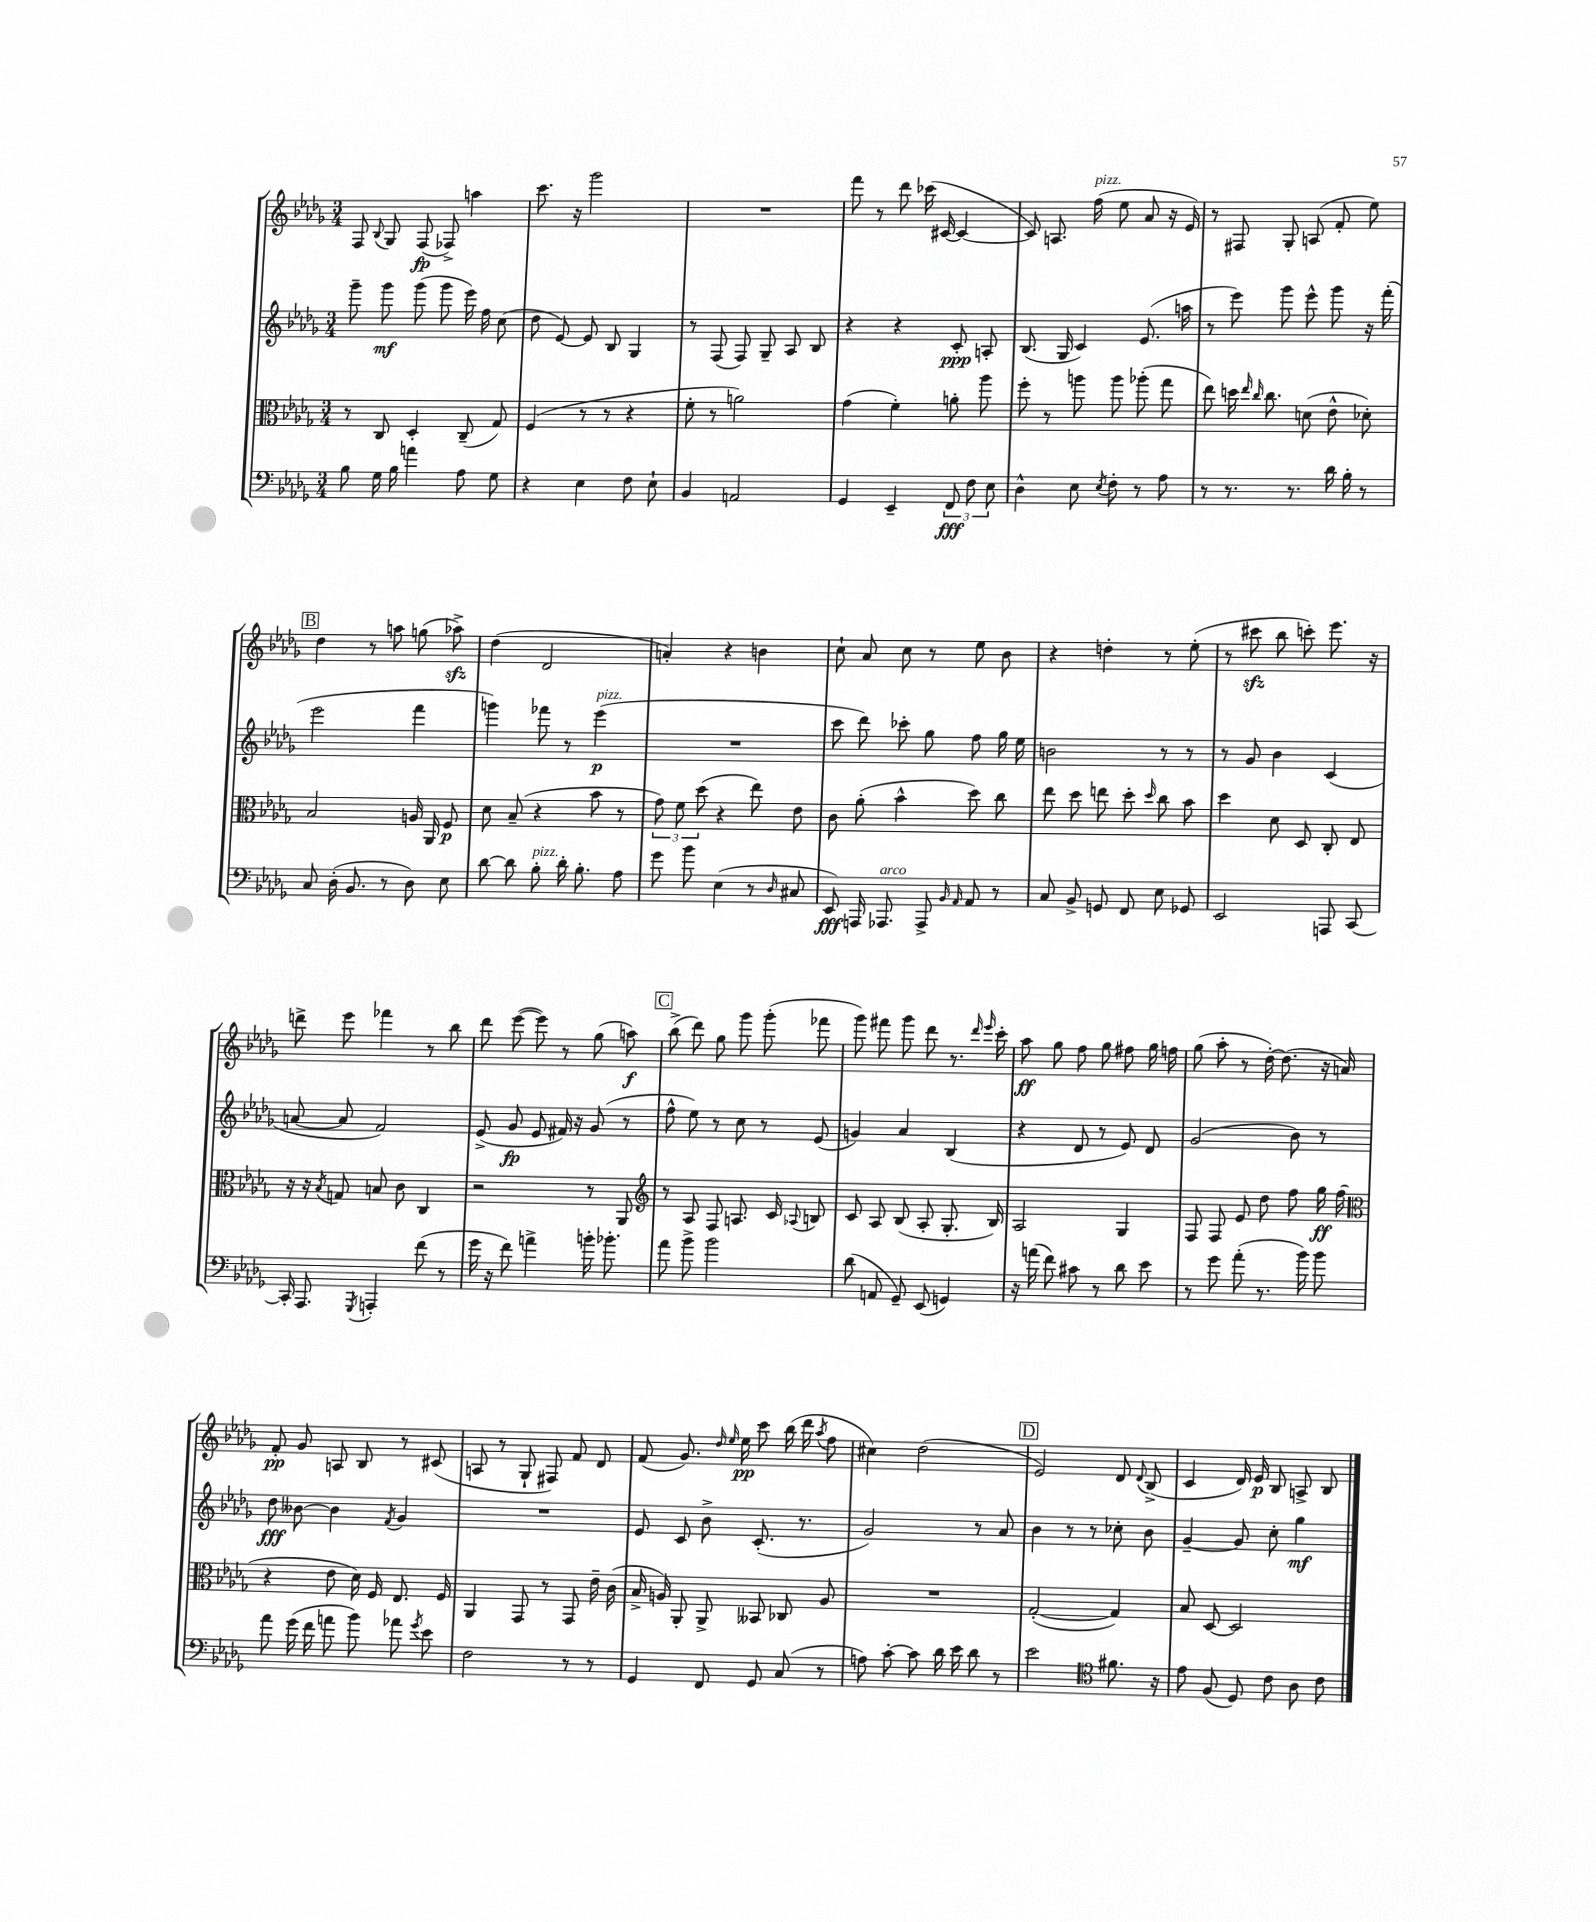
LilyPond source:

<<
\new StaffGroup <<
\new Staff = "s0" {
    \clef treble \key des \major \numericTimeSignature \time 3/4
    \autoBeamOff f8 \appoggiatura { bes8 } ges8 f8\fp( fes8->) a''4 |
    c'''8. r16 ges'''2 |
    R2. |
    f'''8 r8 des'''8 ces'''16( cis'16~ cis'4~ |
    cis'8) a8. f''16^\markup { \italic "pizz." }( ees''8 aes'8 r16 ees'16) |
    r8 fis8 ges8-. a8( f'8-. ees''8) |
    \mark \markup { \box "B" } des''4 r8 a''8 g''8( aes''8->\sfz) |
    des''4( des'2 |
    a'4-.) r4 b'4 |
    c''8-! aes'8 c''8 r8 ees''8 bes'8 |
    r4 d''4-. r8 ees''8-.( |
    r8 cis'''8\sfz bes''8 c'''8-.) ees'''8. r16 |
    d'''8-> ees'''8 fes'''4 r8 bes''8 |
    des'''8 ees'''8~( ees'''8) r8 ges''8( a''8\f) |
    \mark \markup { \box "C" } bes''8->( des'''8) ges''8 ges'''8 ges'''8-.( fes'''8 |
    ges'''8) fis'''8 ges'''8 des'''8 r8. \grace { des'''16 ees'''16 } c'''16-. |
    aes''8\ff ges''8 f''8 ges''8 fis''8 ges''16 f''16 |
    ges''8( aes''8-. r8 des''16~-.) des''8.( r16 a'16) |
    f'8-.\pp ges'8 a8 bes8 r8 cis'8( |
    a8 r8 ges8-! fis8) f'8 des'8 |
    f'8( ges'8.) \grace { des''16 ees''16 } ees''16\pp c'''8 bes''16( des'''16 \acciaccatura { aes''8 } f''8 |
    cis''4) des''2( |
    \mark \markup { \box "D" } ees'2) des'8 \appoggiatura { des'8 } bes8->( |
    c'4 des'16) ees'16\p bes8 a8-> bes8 \bar "|." |
}
\new Staff = "s1" {
    \clef treble \key des \major \numericTimeSignature \time 3/4
    \autoBeamOff ges'''8-- ges'''8\mf ges'''8( ges'''8 ees'''16) f''16 c''8( |
    des''8 ees'8~) ees'8 bes8 ges4 |
    r8 f8( f8) ges8-- aes8 bes8 |
    r4 r4 c'8-.\ppp a8-. |
    bes8.( ges16 c'4) ees'8.( a''16 |
    r8 ees'''8) ges'''8 ees'''8-^ ges'''8 r16 f'''16-.( |
    \mark \markup { \box "B" } ees'''2 f'''4 |
    g'''4) fes'''8 r8 ees'''4\p^\markup { \italic "pizz." }( |
    R2. |
    c'''8 des'''8) ces'''8-. ges''8 f''8 ges''16 ees''16 |
    b'2 r8 r8 |
    r8 ges'8 bes'4 c'4( |
    a'8~ a'8 f'2) |
    ees'8->( ges'8\fp ees'8 fis'16) r16 ges'8( r8 |
    \mark \markup { \box "C" } f''8-^ ees''8) r8 c''8 r8 ees'8( |
    g'4) aes'4 bes4( |
    r4 des'8 r8 ees'8) des'8 |
    ges'2( bes'8) r8 |
    des''8\fff beses'8~ beses'4 \acciaccatura { f'8 } ges'4 |
    R2. |
    ees'8 c'8 bes'8-> c'8.-.( r8. |
    ges'2) r8 aes'8 |
    \mark \markup { \box "D" } bes'4 r8 r8 ces''8-. bes'8 |
    ges'4~-- ges'8 c''8-. ges''4\mf \bar "|." |
}
\new Staff = "s2" {
    \clef alto \key des \major \numericTimeSignature \time 3/4
    \autoBeamOff r8 c8 des4-. c8--( ges8) |
    f4( r8 r8 r4 |
    f'8-. r8 a'2) |
    ges'4( f'4-.) a'8-. aes''8 |
    f''8-. r8 a''8 a''8 aes''8-.( ges''8 |
    ees''8) d''16 \grace { ees''16 c''16 } c''8. d'8( ees'8-^ des'8-.) |
    \mark \markup { \box "B" } bes2 a16 aes,16 f8\p |
    des'8 bes8--( r4 bes'8 r8 |
    \tuplet 3/2 { ges'8) f'8 des''8( } r4 ees''8) ees'8 |
    c'8 aes'8-.( bes'4-^ des''8) c''8 |
    ees''8 des''8 e''8 des''8-. \grace { des''16 } c''8 bes'8 |
    des''4 des'8 des8 c8-. ees8 |
    r16 r16 \acciaccatura { bes8 } g8 b8 c'8 c4 |
    r2 r8 aes,8 |
    \mark \markup { \box "C" } \clef treble r8 aes8 f8 a8. c'16 \appoggiatura { aes8 } b8 |
    c'8 aes8 bes8( aes8-. ges8.-. bes16) |
    aes2 ges4 |
    f8 f8 ees'8 des''8 f''8 ges''16\ff f''16( |
    \clef alto r4 ees'8 des'16) f16 ees8. f16 |
    aes,4 ges,8 r8 ges,8 ees'16-- c'16( |
    bes16-> a16) aes,8-. aes,8-> beses,8 ces8 a8 |
    R2. |
    \mark \markup { \box "D" } ges2~-.( ges4) |
    bes8 des8~ des2 \bar "|." |
}
\new Staff = "s3" {
    \clef bass \key des \major \numericTimeSignature \time 3/4
    \autoBeamOff bes8 ges16 bes16 a'4 aes8 ges8 |
    r4 ees4 f8 ees8-! |
    bes,4 a,2 |
    ges,4 ees,4-- \tuplet 3/2 { f,8\fff f8 ees8 } |
    des4-^ ees8 \acciaccatura { ees8 } f8-. r8 aes8 |
    r8 r8. r8. des'16 bes16-. r8 |
    \mark \markup { \box "B" } c8 des16-.( bes,8. r8 des8) ees8 |
    des'8~ des'8 bes8-.^\markup { \italic "pizz." } des'16-. bes8.-. aes8 |
    ges'8 bes'8 ees4( r8 \grace { des16 } cis8 |
    ees,8\fff) a,,16 aes,,8.^\markup { \italic "arco" } aes,,8-> \grace { bes,16 aes,16 } aes,8 r8 |
    c8 bes,8-> g,8 f,8 ees8 ges,8 |
    ees,2 a,,8 c,8~ |
    c,16-. aes,,8. \acciaccatura { ges,,8 } a,,4-. f'8( r8 |
    ges'16 r16 f'8) a'4-> b'16-. bes'8.-. |
    \mark \markup { \box "C" } aes'8 bes'8-> bes'2 |
    des'8( a,8 ges,8--) ees,8( g,4) |
    r16 a'16( f'8) cis'8 r8 des'8 ees'8 |
    r8 ges'8 aes'8-.( r8. bes'16) bes'8 |
    aes'8 ges'16( f'16 a'8 bes'8) aes'8 \acciaccatura { ges'8 } ees'8 |
    f2 r8 r8 |
    ges,4 f,8 ges,8 c8( r8 |
    a8) c'8~-. c'8 des'16 ees'16 des'8 r8 |
    \mark \markup { \box "D" } ees'2 \clef tenor fis'8. r16 |
    ees'8 f8( des8) c'8 aes8 c'8 \bar "|." |
}
>>
>>
\layout { \context { \Score \remove "Bar_number_engraver" } }
